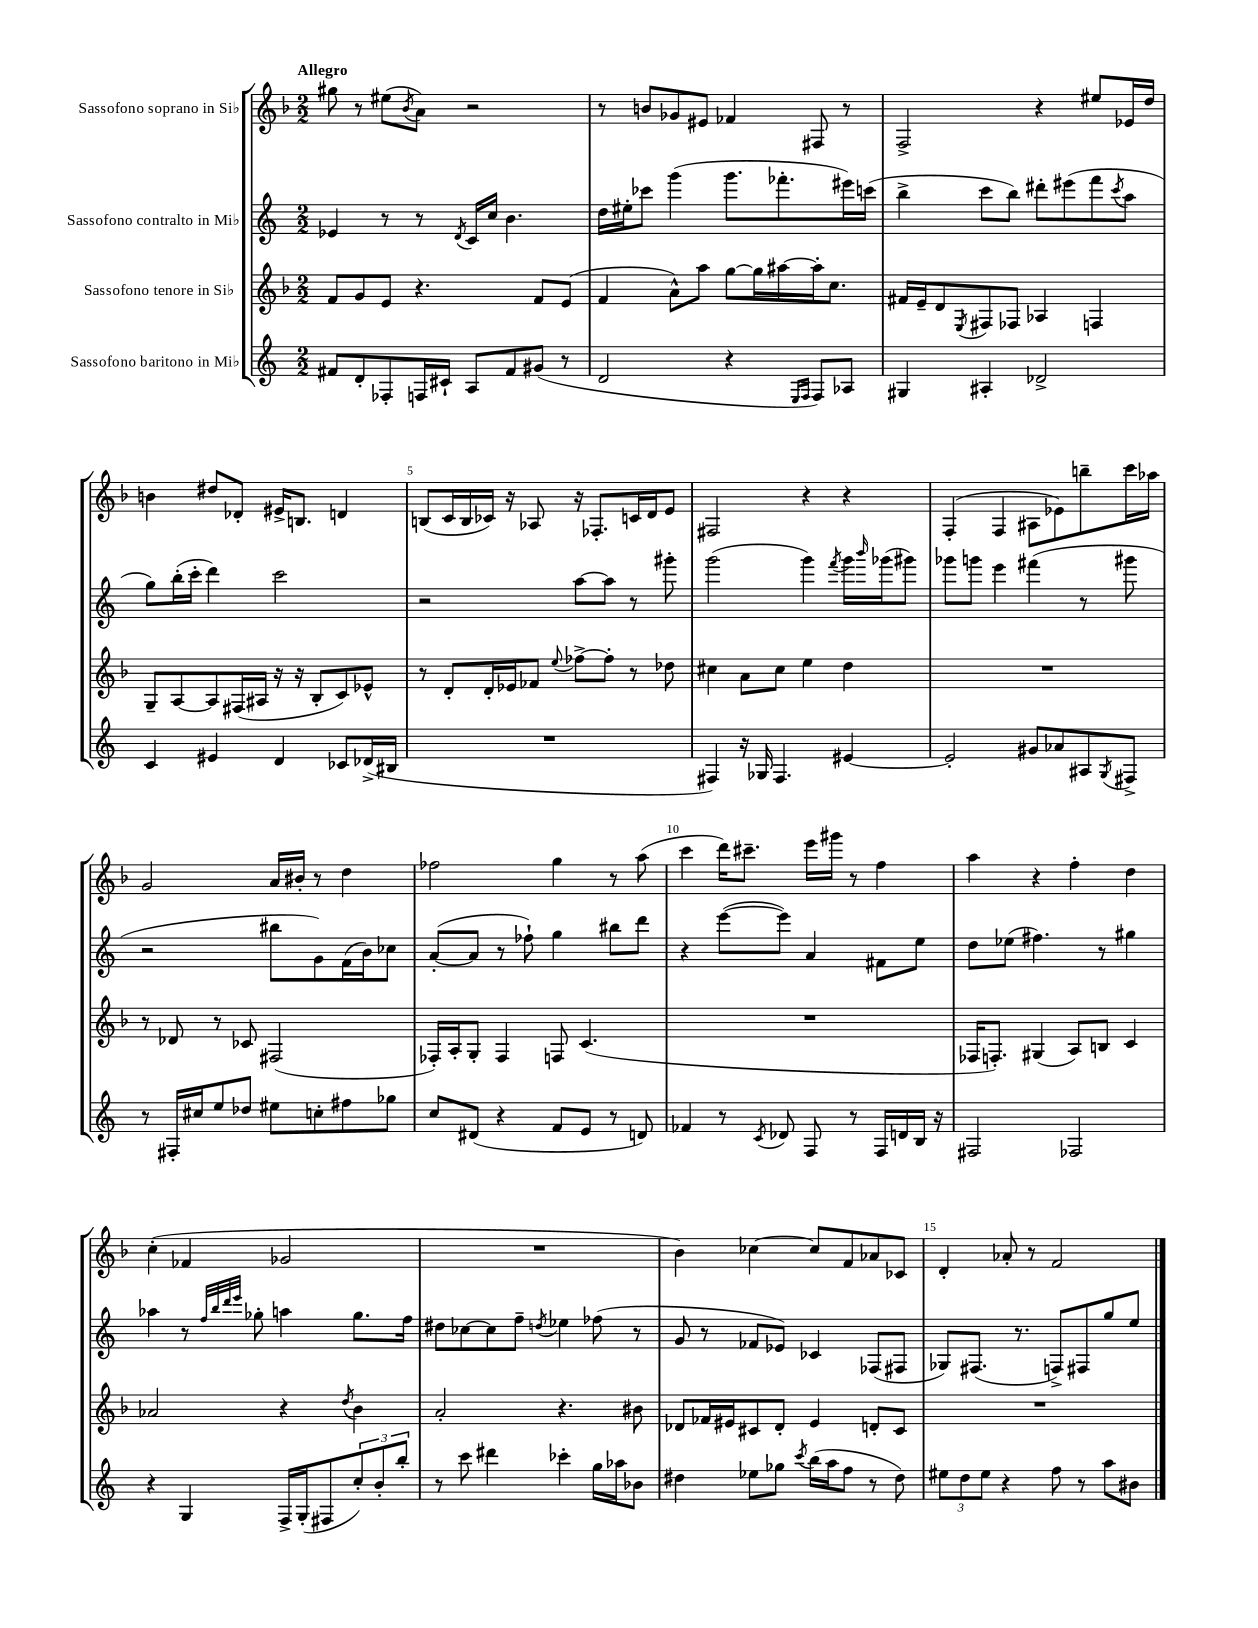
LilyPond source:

<<
\new StaffGroup <<
\new Staff = "s0" \with { instrumentName = "Sassofono soprano in Sib" } {
    \clef treble \key f \major \numericTimeSignature \time 2/2 \tempo "Allegro"
    gis''8 r8 eis''8( \acciaccatura { bes'8 } a'8) r2 |
    r8 b'8 ges'8 eis'8 fes'4 fis8 r8 |
    f2-> r4 eis''8 ees'16 d''16 |
    b'4 dis''8 des'8-. eis'16-> b8. d'4 |
    b8( c'16 b16 ces'16) r16 aes8 r16 fes8.-. c'16 d'16 e'8 |
    fis2 r4 r4 |
    f4-.( f4 ais8 ees'8) b''8-- c'''16 aes''16 |
    g'2 a'16 bis'16-. r8 d''4 |
    fes''2 g''4 r8 a''8( |
    c'''4 d'''16) cis'''8.-- e'''16 gis'''16 r8 f''4 |
    a''4 r4 f''4-. d''4 |
    c''4-.( fes'4 ges'2 |
    R1 |
    bes'4) ces''4~ ces''8 f'8 aes'8 ces'8 |
    d'4-. aes'8-. r8 f'2 \bar "|." |
}
\new Staff = "s1" \with { instrumentName = "Sassofono contralto in Mib" } {
    \clef treble \key c \major \numericTimeSignature \time 2/2
    ees'4 r8 r8 \acciaccatura { d'8 } c'16 c''16 b'4. |
    d''16 eis''16-. ces'''8 g'''4( g'''8. fes'''8.-. eis'''16) c'''16( |
    b''4-> c'''8 b''8) dis'''8-. eis'''8( f'''8 \acciaccatura { c'''8 } a''8 |
    g''8) b''16-.( c'''16-. d'''4) c'''2 |
    r2 a''8~ a''8 r8 gis'''8-. |
    g'''2( g'''4) \acciaccatura { f'''8 } g'''16 \grace { b'''16 } ges'''16( gis'''8) |
    ges'''8 g'''8 e'''4 fis'''4( r8 gis'''8 |
    r2 bis''8 g'8) f'16( b'16) ces''8 |
    a'8~-.( a'8 r8 fes''8-!) g''4 bis''8 d'''8 |
    r4 e'''8~( e'''8) a'4 fis'8 e''8 |
    d''8 ees''8( fis''4.) r8 gis''4 |
    aes''4 r8 \grace { f''32 b''32 d'''32 e'''32 } ges''8-. a''4 ges''8. f''16 |
    dis''8 ces''8~ ces''8 f''8-- \acciaccatura { d''8 } ees''4 fes''8( r8 |
    g'8 r8 fes'8 ees'8) ces'4 fes8( fis8 |
    ges8) fis8.( r8. f8->) fis8 g''8 e''8 \bar "|." |
}
\new Staff = "s2" \with { instrumentName = "Sassofono tenore in Sib" } {
    \clef treble \key f \major \numericTimeSignature \time 2/2
    f'8 g'8 e'8 r4. f'8 e'8( |
    f'4 a'8-^) a''8 g''8~ g''16 ais''16~ ais''16-. c''8. |
    fis'16 e'16-- d'8 \acciaccatura { e8 } fis8 fes8 aes4 f4 |
    g8-- a8~ a8 fis16( ais16 r16 r16 bes8-. c'8) ees'8-^ |
    r8 d'8-. d'16-. ees'16 fes'8 \appoggiatura { e''8 } fes''8~-> fes''8-. r8 des''8 |
    cis''4 a'8 cis''8 e''4 d''4 |
    R1 |
    r8 des'8 r8 ces'8 fis2( |
    fes16-.) a16-. g8-. fes4 f8 c'4.( |
    R1 |
    fes16 f8.-.) gis4( a8) b8 c'4 |
    aes'2 r4 \acciaccatura { d''8 } bes'4 |
    a'2-. r4. bis'8 |
    des'8 fes'16 eis'16 cis'8 des'8-. eis'4 d'8-. cis'8 |
    R1 \bar "|." |
}
\new Staff = "s3" \with { instrumentName = "Sassofono baritono in Mib" } {
    \clef treble \key c \major \numericTimeSignature \time 2/2
    fis'8 d'8-. fes8-. f16 cis'16-! a8 fis'8 gis'8( r8 |
    d'2 r4 \grace { e16 f16 } f8) aes8 |
    gis4 ais4-. des'2-> |
    c'4 eis'4 d'4 ces'8 des'16->( bis16 |
    R1 |
    fis4) r16 ges16 fis4. eis'4~ |
    eis'2-. gis'8 aes'8 ais8 \acciaccatura { g8 } fis8-> |
    r8 fis16-. cis''16 e''8 des''8 eis''8 c''8-. fis''8 ges''8 |
    c''8 dis'8( r4 f'8 e'8 r8 d'8) |
    fes'4 r8 \acciaccatura { c'8 } des'8 f8 r8 f16 d'16 b16 r16 |
    fis2 fes2 |
    r4 g4 f16-> g16-.( fis8 \tuplet 3/2 { c''8-.) b'8-. b''8-. } |
    r8 c'''8 dis'''4 ces'''4-. g''16 aes''16 bes'8 |
    dis''4 ees''8 ges''8 \acciaccatura { c'''8 } b''16( a''16 f''8 r8 dis''8) |
    \tuplet 3/2 { eis''8 d''8 eis''8 } r4 f''8 r8 a''8 bis'8 \bar "|." |
}
>>
>>
\layout { \context { \Score \override BarNumber.break-visibility = ##(#f #t #t) barNumberVisibility = #(every-nth-bar-number-visible 5) } }
